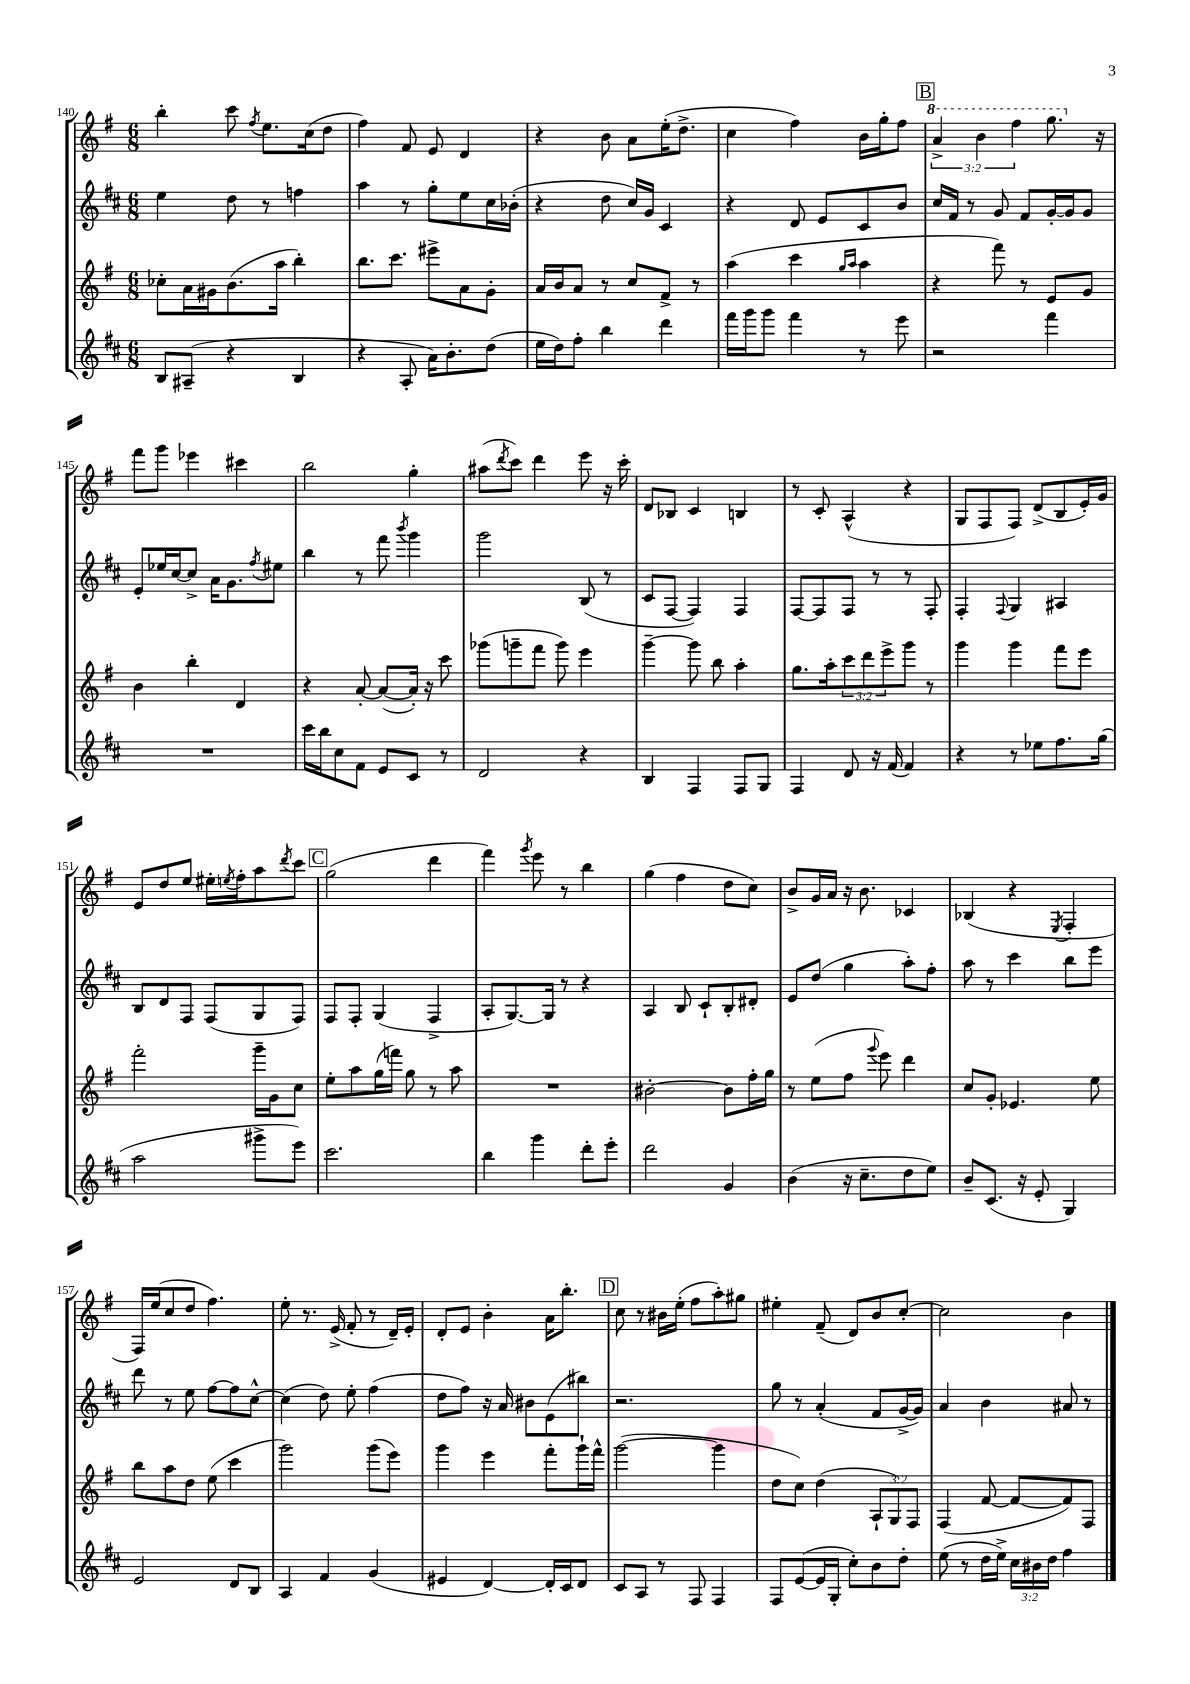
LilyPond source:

<<
\new StaffGroup <<
\new Staff = "s0" {
    \clef treble \key g \major \numericTimeSignature \time 6/8 \override Staff.TupletNumber.text = #tuplet-number::calc-fraction-text
    b''4-. c'''8 \acciaccatura { fis''8 } e''8. c''16( d''8 |
    fis''4) fis'8 e'8 d'4 |
    r4 b'8 a'8 e''16-.( d''8.-> |
    c''4 fis''4) b'16 g''16-. fis''8 |
    \mark \markup { \box "B" } \tuplet 3/2 { \ottava #1 a''4-> b''4 fis'''4 } g'''8. \ottava #0 r16 |
    fis'''8 g'''8 ees'''4 cis'''4 |
    b''2 g''4-. |
    ais''8( \acciaccatura { d'''8 } c'''8) d'''4 e'''8 r16 c'''16-. |
    d'8 bes8 c'4 b4 |
    r8 c'8-. a4-^( r4 |
    g8 fis8 fis8) d'8->( b8 e'16-.) g'16 |
    e'8 d''8 e''8 eis''16-. \acciaccatura { e''8 } fis''16-. a''8 \acciaccatura { d'''8 } c'''8 |
    \mark \markup { \box "C" } g''2( d'''4 |
    fis'''4) \acciaccatura { g'''8 } e'''8 r8 b''4 |
    g''4( fis''4 d''8 c''8) |
    b'8-> g'16 a'16 r16 b'8. ces'4 |
    bes4( r4 \acciaccatura { e8 } fis4-. |
    fis16) e''16( c''8 d''8 fis''4.) |
    e''8-. r8. e'16->( fis'8-. r8 d'16--) e'16-. |
    d'8-. e'8 b'4-. a'16 b''8.-. |
    \mark \markup { \box "D" } c''8 r8 bis'16 e''16-.( fis''8 a''8-.) gis''8 |
    eis''4-. fis'8--( d'8) b'8 c''8~-. |
    c''2 b'4 \bar "|." |
}
\new Staff = "s1" {
    \clef treble \key d \major \numericTimeSignature \time 6/8
    e''4 d''8 r8 f''4 |
    a''4 r8 g''8-. e''8 cis''16 bes'16-.( |
    r4 d''8 cis''16) g'16 cis'4 |
    r4 d'8 e'8 cis'8 b'8 |
    \mark \markup { \box "B" } cis''16 fis'16 r8 g'8 fis'8 g'16~-. g'16 g'8 |
    e'8-. ees''16 cis''16~ cis''8-> a'16 g'8. \acciaccatura { fis''8 } eis''8 |
    b''4 r8 fis'''8 \acciaccatura { b'''8 } g'''4 |
    g'''2 b8( r8 |
    cis'8 fis8~ fis4) fis4 |
    fis8~ fis8 fis8 r8 r8 fis8-. |
    fis4-. \appoggiatura { fis8 } g4 ais4 |
    b8 d'8 fis8 fis8( g8 fis8) |
    \mark \markup { \box "C" } fis8 fis8-. g4( fis4-> |
    a8-. g8.~) g16 r8 r4 |
    a4 b8 cis'8-! b8-. dis'8-. |
    e'8 d''8( g''4 a''8-.) fis''8-. |
    a''8 r8 cis'''4 b''8 e'''8 |
    d'''8 r8 e''8 fis''8~ fis''8 cis''8~-^ |
    cis''4( d''8) e''8-. fis''4( |
    d''8 fis''8) r16 a'16 bis'8 e'8( bis''8) |
    \mark \markup { \box "D" } r2. |
    g''8 r8 a'4-.( fis'8 g'16~-> g'16) |
    a'4 b'4 ais'8 r8 \bar "|." |
}
\new Staff = "s2" {
    \clef treble \key g \major \numericTimeSignature \time 6/8 \override Staff.TupletNumber.text = #tuplet-number::calc-fraction-text
    ces''8-. a'16 gis'16 b'8.( a''16 b''4-.) |
    b''8. c'''8. eis'''8-> a'8 g'8-. |
    a'16 b'16 a'8 r8 c''8 fis'8-> r8 |
    a''4( c'''4 \grace { g''16 a''16 } a''4 |
    \mark \markup { \box "B" } r4 fis'''8) r8 e'8 g'8 |
    b'4 b''4-. d'4 |
    r4 a'8~-. a'8~( a'16-.) r16 c'''8 |
    ges'''8( g'''8-- fis'''8 g'''8) e'''4 |
    g'''4~-- g'''8 b''8 a''4-. |
    g''8. a''16-. \tuplet 3/2 { c'''8 d'''8 e'''8-> } g'''8 r8 |
    g'''4 g'''4 fis'''8 e'''8 |
    fis'''2-. g'''16-- g'16 c''8 |
    \mark \markup { \box "C" } e''8-. a''8 g''16( f'''16) g''8 r8 a''8 |
    R2. |
    bis'2~-. bis'8 fis''16-. g''16 |
    r8 e''8( fis''8 \appoggiatura { g'''8 } e'''8) d'''4 |
    c''8 g'8-. ees'4. e''8 |
    b''8 a''8 d''8 e''8( c'''4 |
    g'''2) g'''8( e'''8) |
    g'''4 e'''4 fis'''8-. g'''16-! fis'''16-^ |
    \mark \markup { \box "D" } g'''2~( g'''4 |
    d''8 c''8) d''4( \tuplet 3/2 { a8-! g8) fis8 } |
    fis4( fis'8~ fis'8~ fis'8) fis8 \bar "|." |
}
\new Staff = "s3" {
    \clef treble \key d \major \numericTimeSignature \time 6/8 \override Staff.TupletNumber.text = #tuplet-number::calc-fraction-text
    b8 ais8--( r4 b4 |
    r4 a8-. a'16) b'8.-. d''8( |
    e''16 d''16) fis''8-. b''4 d'''4 |
    fis'''16 g'''16 g'''8 fis'''4 r8 e'''8 |
    \mark \markup { \box "B" } r2 fis'''4 |
    R2. |
    cis'''16 b''16 cis''8 fis'8 e'8 cis'8 r8 |
    d'2 r4 |
    b4 fis4 fis8 g8 |
    fis4 d'8 r16 fis'16( fis'4) |
    r4 r8 ees''8 fis''8. g''16( |
    a''2 gis'''8-> e'''8) |
    \mark \markup { \box "C" } cis'''2. |
    b''4 g'''4 d'''8-. e'''8-. |
    d'''2 g'4 |
    b'4( r16 cis''8.-- d''8 e''8) |
    b'8-- cis'8.( r16 e'8-. g4) |
    e'2 d'8 b8 |
    a4 fis'4 g'4( |
    eis'4 d'4~) d'16-. cis'16 d'8 |
    \mark \markup { \box "D" } cis'8 a8 r8 fis8 fis4 |
    fis8 e'8~( e'16 g16-. cis''8-.) b'8 d''8-. |
    e''8( r8 d''16 e''16->) \tuplet 3/2 { cis''16 bis'16 d''16 } fis''4 \bar "|." |
}
>>
>>
\layout { \context { \Score currentBarNumber = #140 } }
